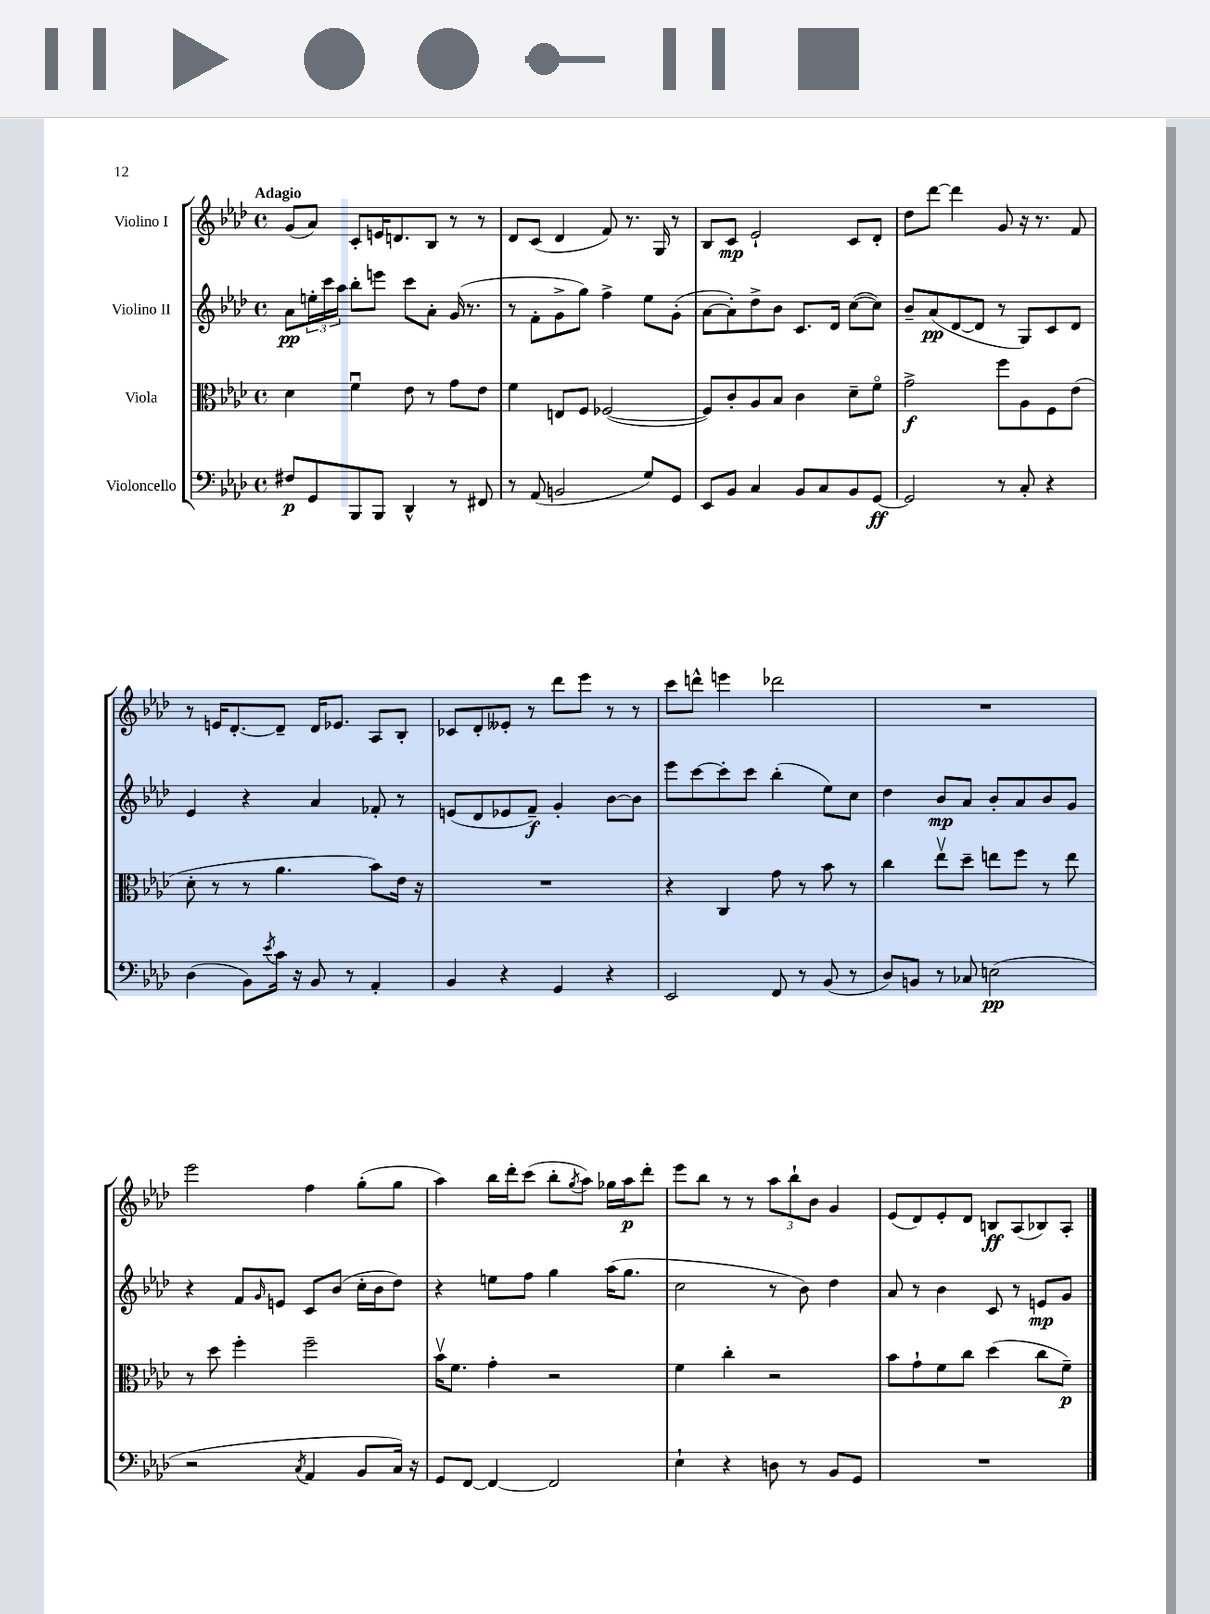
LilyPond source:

<<
\new StaffGroup <<
\new Staff = "s0" \with { instrumentName = "Violino I" } {
    \clef treble \key aes \major \defaultTimeSignature \time 4/4 \tempo "Adagio"
    g'8( aes'8) c'8-. e'16 d'8. bes8 r8 r8 |
    des'8 c'8( des'4 f'8) r8. g16 r8 |
    bes8 c'8\mp ees'2-! c'8 des'8-. |
    des''8 des'''8~ des'''4 g'8 r16 r8. f'8 |
    r8 e'16 des'8.~-. des'8-- des'16 ees'8. aes8 bes8-. |
    ces'8 des'8-. eeses'8-. r8 des'''8 ees'''8 r8 r8 |
    c'''8 d'''8-^ e'''4 des'''2 |
    R1 |
    ees'''2 f''4 g''8-.( g''8 |
    aes''4) bes''16 des'''16-. c'''8( bes''8-. \acciaccatura { g''8 } aes''8) ges''16 aes''16\p des'''8-. |
    ees'''8 bes''8 r8 r8 \tuplet 3/2 { aes''8 bes''8-! bes'8 } g'4 |
    ees'8( des'8) ees'8-. des'8 b8\ff aes8( bes8) aes8-. \bar "|." |
}
\new Staff = "s1" \with { instrumentName = "Violino II" } {
    \clef treble \key aes \major \defaultTimeSignature \time 4/4
    aes'8\pp \tuplet 3/2 { e''16-. c'''16 aes''16 } bes''8-. e'''8 c'''8 aes'8-. g'16( r8. |
    r8 f'8-. g'8-> g''8) f''4-> ees''8 g'8-.( |
    aes'8~ aes'8-.) des''8-> bes'8 c'8. des'16 c''8~( c''8) |
    bes'8-- aes'8\pp( des'8~ des'8 r8 g8) c'8 des'8 |
    ees'4 r4 aes'4 fes'8-. r8 |
    e'8( des'8 ees'8 f'8--\f) g'4-. bes'8~ bes'8 |
    ees'''8 c'''8~ c'''8-. c'''8 bes''4-.( ees''8) c''8 |
    des''4 bes'8\mp aes'8 bes'8-. aes'8 bes'8 g'8 |
    r4 f'8 \grace { g'16 } e'8 c'8 bes'8( c''16-. bes'16 des''8) |
    r4 e''8 f''8 g''4 aes''16( g''8. |
    c''2 r8 bes'8) des''4 |
    aes'8 r8 bes'4 c'8 r8 e'8\mp g'8 \bar "|." |
}
\new Staff = "s2" \with { instrumentName = "Viola" } {
    \clef alto \key aes \major \defaultTimeSignature \time 4/4
    des'4 f'4\downbow ees'8 r8 g'8 ees'8 |
    f'4 e8 f8 fes2~( |
    fes8) c'8-. aes8 bes8 c'4 des'8-- f'8\flageolet |
    g'2->\f f''8 aes8 f8 ees'8( |
    des'8-. r8 r8 aes'4. bes'8) ees'16 r16 |
    R1 |
    r4 c4 g'8 r8 bes'8 r8 |
    c''4 ees''8\upbow des''8-- e''8 f''8 r8 e''8 |
    r8 des''8 f''4-. f''2-- |
    bes'16\upbow f'8. g'4-. r2 |
    f'4 c''4-. r2 |
    bes'8 g'8-! f'8 c''8 des''4( c''8 f'8--\p) \bar "|." |
}
\new Staff = "s3" \with { instrumentName = "Violoncello" } {
    \clef bass \key aes \major \defaultTimeSignature \time 4/4
    fis8\p g,8 bes,,8 bes,,8 des,4-^ r8 fis,8 |
    r8 aes,8( b,2 g8) g,8 |
    ees,8 bes,8 c4 bes,8 c8 bes,8 g,8~\ff |
    g,2 r8 c8-. r4 |
    des4( bes,8) \acciaccatura { ees'8 } c'16 r16 bes,8 r8 aes,4-. |
    bes,4 r4 g,4 r4 |
    ees,2 f,8 r8 bes,8( r8 |
    des8) b,8 r8 ces8 e2\pp( |
    r2 \acciaccatura { c8 } aes,4 bes,8 c16) r16 |
    g,8 f,8~ f,4~ f,2 |
    ees4-! r4 d8 r8 bes,8 g,8 |
    R1 \bar "|." |
}
>>
>>
\layout { \context { \Score \remove "Bar_number_engraver" } }
